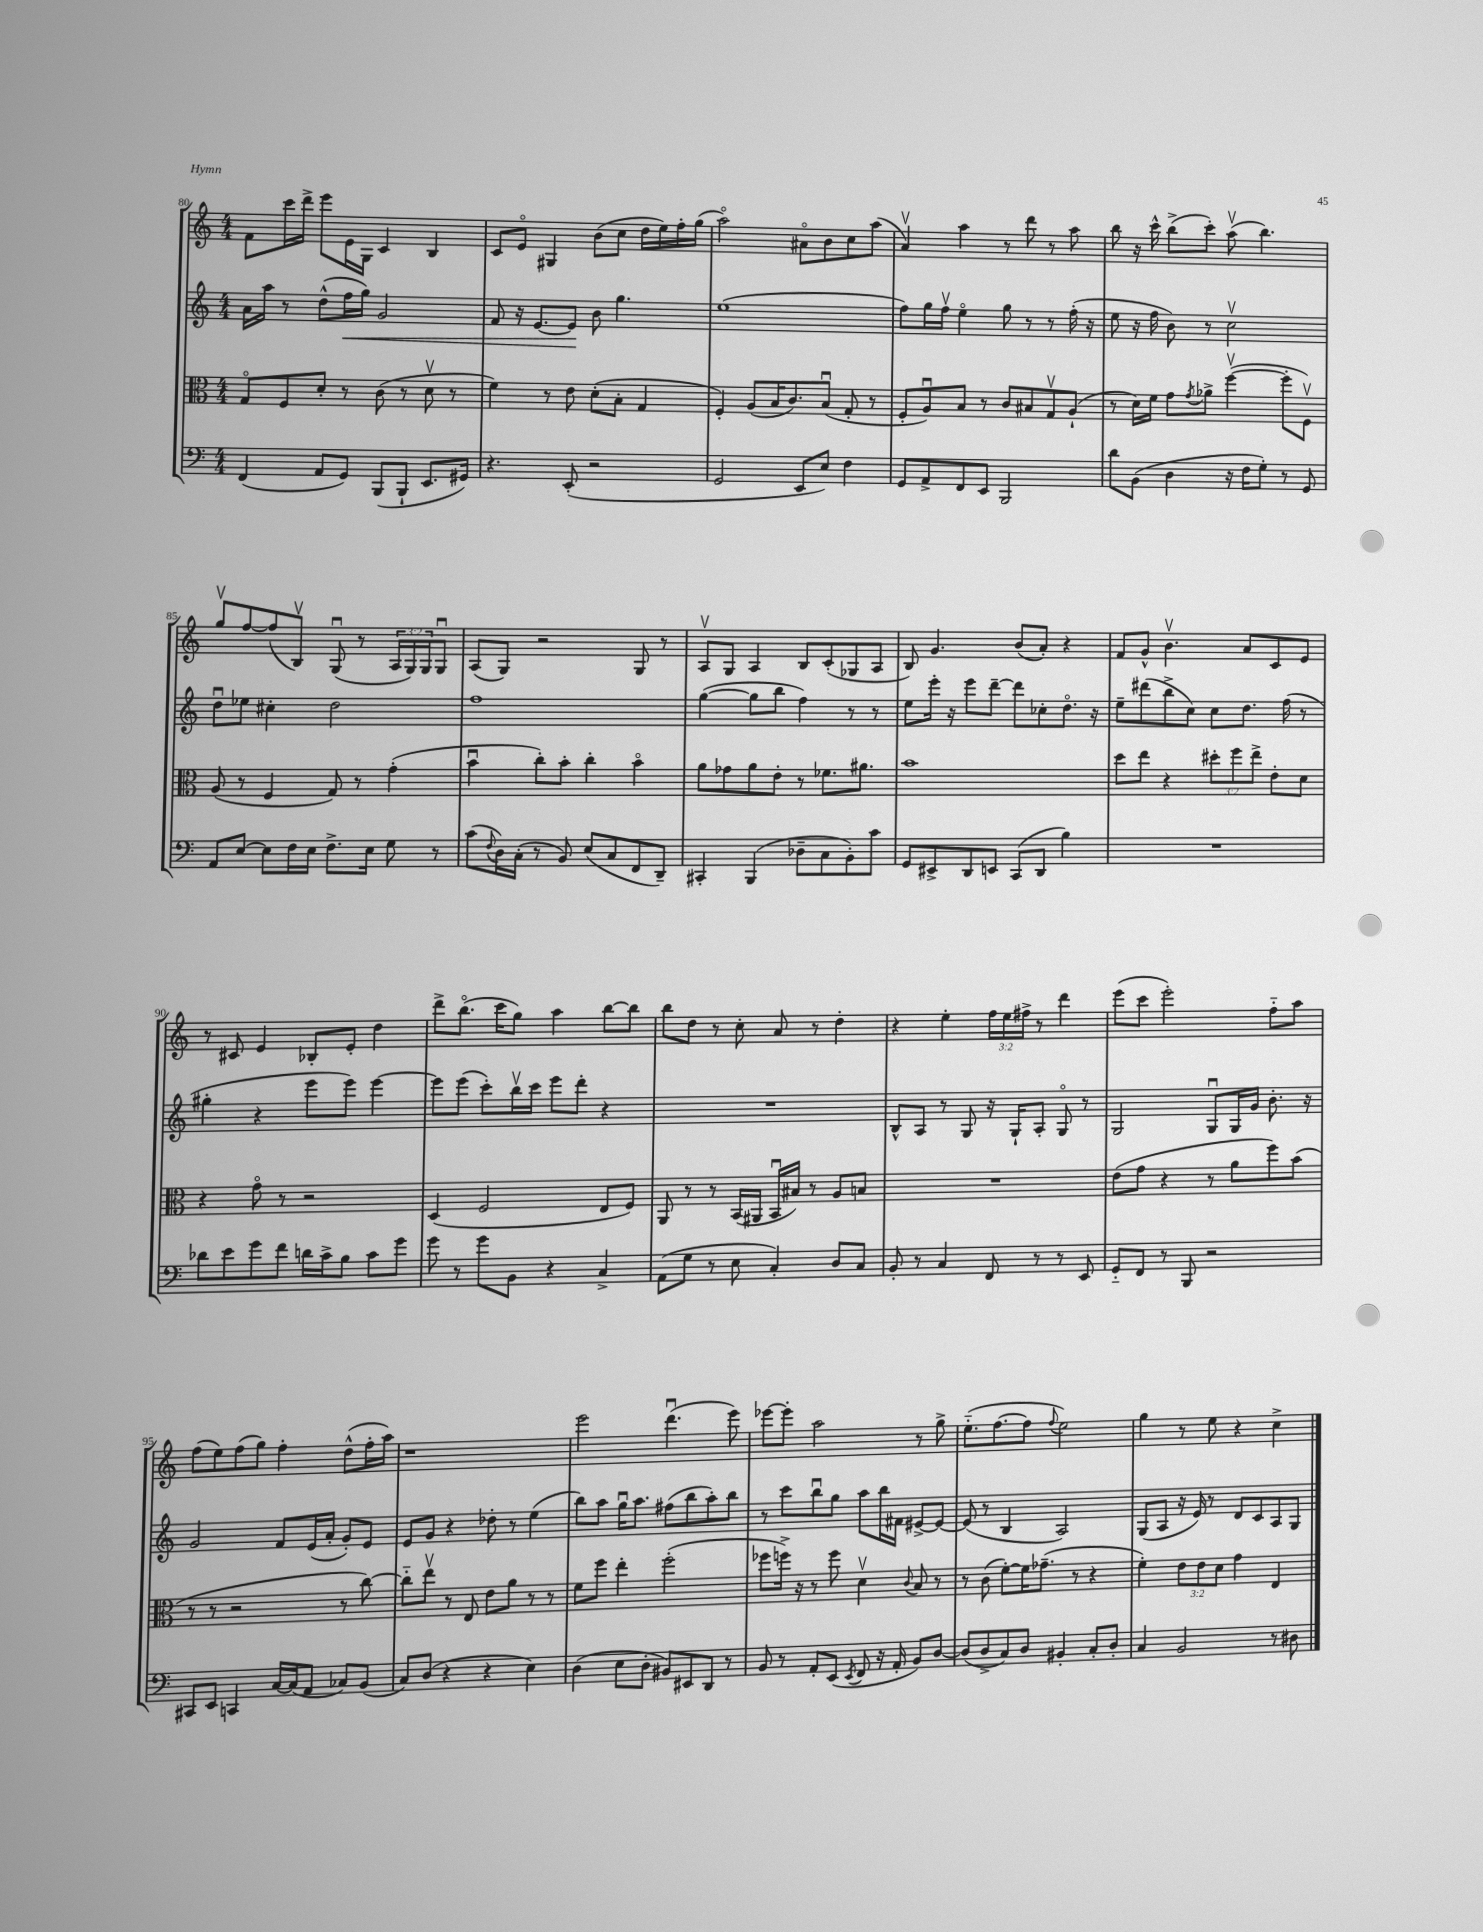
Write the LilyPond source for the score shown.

<<
\new StaffGroup <<
\new Staff = "s0" {
    \clef treble \key c \major \numericTimeSignature \time 4/4 \override Staff.TupletNumber.text = #tuplet-number::calc-fraction-text
    f'8 c'''16 d'''16-> e'''8 e'16 g16 c'4 b4 |
    c'8 e'8\flageolet gis4 b'8( c''8 d''16 e''16) f''16-. g''16( |
    a''2\flageolet) ais'8\flageolet b'8 c''8 a''8( |
    a'4\upbow) a''4 r8 d'''8 r8 a''8 |
    b''8 r16 c'''16-^ b''8->( c'''8-.) a''8\upbow( b''4.) |
    g''8\upbow f''8~ f''8( b8\upbow) g8\downbow( r8 \tuplet 3/2 { a16 g16) g16 } g8\downbow |
    a8( g8) r2 g8 r8 |
    a8\upbow g8 a4 b8 c'8-.( ges8 a8 |
    b8) g'4. b'8( a'8-.) r4 |
    f'8 g'8-^ b'4.\upbow a'8 c'8 e'8 |
    r8 cis'8 e'4 bes8-. e'8-. d''4 |
    d'''8-> b''8.\flageolet( c'''16 g''8) a''4 b''8~ b''8 |
    b''8 d''8 r8 c''8-. a'8 r8 d''4-. |
    r4 e''4-. \tuplet 3/2 { f''16 e''16 fis''16-> } r8 d'''4 |
    e'''8( c'''8 e'''2-.) f''8-_ a''8 |
    f''8( e''8) f''8( g''8) f''4-. d''8-^( f''16-. a''16) |
    r1 |
    e'''2 d'''4.\downbow( e'''8) |
    ees'''8~ ees'''8-. a''2 r8 g''8-> |
    e''8.-_( f''8.~ f''8 \appoggiatura { f''8 } e''2) |
    g''4 r8 e''8 r4 c''4-> \bar "|." |
}
\new Staff = "s1" {
    \clef treble \key c \major \numericTimeSignature \time 4/4
    a'16 a''16 r8 d''8-^( f''16\< g''16) g'2 |
    f'8 r16 e'8.~ e'8\! b'8 g''4. |
    e''1( |
    f''8) g''16 f''16\upbow e''4\flageolet g''8 r8 r8 f''16-.( r16 |
    e''8 r16 f''16 b'8) r8 c''2\upbow |
    d''8\downbow ees''8 cis''4-. d''2 |
    f''1 |
    g''4~( g''8 b''8 f''4) r8 r8 |
    e''8 e'''16-. r16 e'''8 d'''8~-- d'''8 ces''8-. d''8.\flageolet r16 |
    e''8-- dis'''8( b''8-> c''8) c''8 d''8. f''16( r8 |
    gis''4-. r4 e'''8 e'''8) e'''4~ |
    e'''8 e'''8( c'''8-.) b''16\upbow c'''16 e'''8 d'''8-. r4 |
    R1 |
    b8-^ a8 r8 g8 r16 g16-! a8-. g8\flageolet r8 |
    g2 g8\downbow g16 g'16 b'8.-. r16 |
    g'2 f'8 e'16( a'16-. g'8-.) e'8 |
    e'8 g'8 r4 des''8-. r8 e''4( |
    b''8) a''8 g''16\downbow a''8. fis''8( b''8 a''8-.) b''8 |
    r8 c'''8 b''8\downbow g''8 a''8 b''16 fis'16 eis'8~-> eis'8~ |
    eis'8( r8 b4 a2) |
    g8( a8 r16 e'16) r8 d'8 c'8 a8 g8 \bar "|." |
}
\new Staff = "s2" {
    \clef alto \key c \major \numericTimeSignature \time 4/4 \override Staff.TupletNumber.text = #tuplet-number::calc-fraction-text
    g8\flageolet f8 d'8-. r8 c'8( r8 d'8\upbow r8 |
    f'4) r8 e'8 d'8-.( b8-. g4 |
    f4-.) a8( b16 c'8.) b8\downbow( g8-. r8 |
    f8-. a8\downbow) b8 r8 c'8 bis8 g8\upbow a8-!( |
    r8 d'16) f'16 g'8 \acciaccatura { g'8 } aes'8-> f''4~\upbow( f''8-. f8\upbow) |
    a8( r8 f4 g8) r8 g'4-.( |
    b'4\downbow c''8-.) b'8-. c''4-. b'4\flageolet |
    a'8 ges'8 a'8 e'8-. r8 fes'8. ais'8. |
    b'1 |
    d''8 e''8 r4 \tuplet 3/2 { dis''8-. f''8 e''8-> } e'8-. d'8 |
    r4 g'8\flageolet r8 r2 |
    d4( f2 e8 f8) |
    a,8 r8 r8 b,16( ais,16 b,16\downbow bis16) r8 a8 b8 |
    R1 |
    e'8( g'8 r4 r8 a'8 f''8) b'8( |
    r8 r8 r2 r8 c''8~) |
    c''8-_ e''8\upbow r8 e8 e'8 a'8 r8 r8 |
    f'8 f''8 e''4-. f''2-.( |
    fes''8 f''16->) r16 r8 f''8 d'4\upbow \appoggiatura { c'8 } b8 r8 |
    r8 c'8( f'8~-.) f'16 ges'8.--( r8 r4 |
    f'4-.) \tuplet 3/2 { e'8 e'8 d'8 } g'4 e4 \bar "|." |
}
\new Staff = "s3" {
    \clef bass \key c \major \numericTimeSignature \time 4/4
    f,4( a,8 g,8) b,,8( b,,8-! e,8. gis,16) |
    r4. e,8-.( r2 |
    g,2 e,8 e8) f4 |
    g,8 a,8-> f,8 e,8 b,,2 |
    d'8 b,8( d4 r16 f16 g8-.) r8 g,8 |
    a,8 e8~ e8 f16 e16 f8.-> e16 g8 r8 |
    c'8( \appoggiatura { f8 } d16) c16-.( r8 b,8) e8( c8 f,8 d,8--) |
    cis,4-. b,,4( des8-- c8 b,8-.) c'8 |
    g,8 eis,8-> d,8 e,8 c,8( d,8 b4) |
    R1 |
    des'8 e'8 g'8 f'8 d'16 c'16-> b8 c'8 g'8 |
    g'8 r8 g'8 b,8 r4 c4-> |
    a,8( g8 r8 e8 c4-.) d8 c8 |
    b,8-. r8 c4 f,8 r8 r8 e,8 |
    g,8-_ f,8 r8 b,,8 r2 |
    cis,8 e,8 c,4 c16~ c16( a,8 ces8) b,8( |
    c8) d8( r4 r4 e4) |
    d4( e8 d8-. bis,8) eis,8 d,8 r8 |
    b,8 r8 a,8-. e,8( \acciaccatura { e,8 } f,8 r16 a,16-. b,8) d8~ |
    d8( d8-> c8) d8 bis,4-. c8-. d8-. |
    c4 b,2 r8 dis8 \bar "|." |
}
>>
>>
\layout { \context { \Score currentBarNumber = #80 } }
